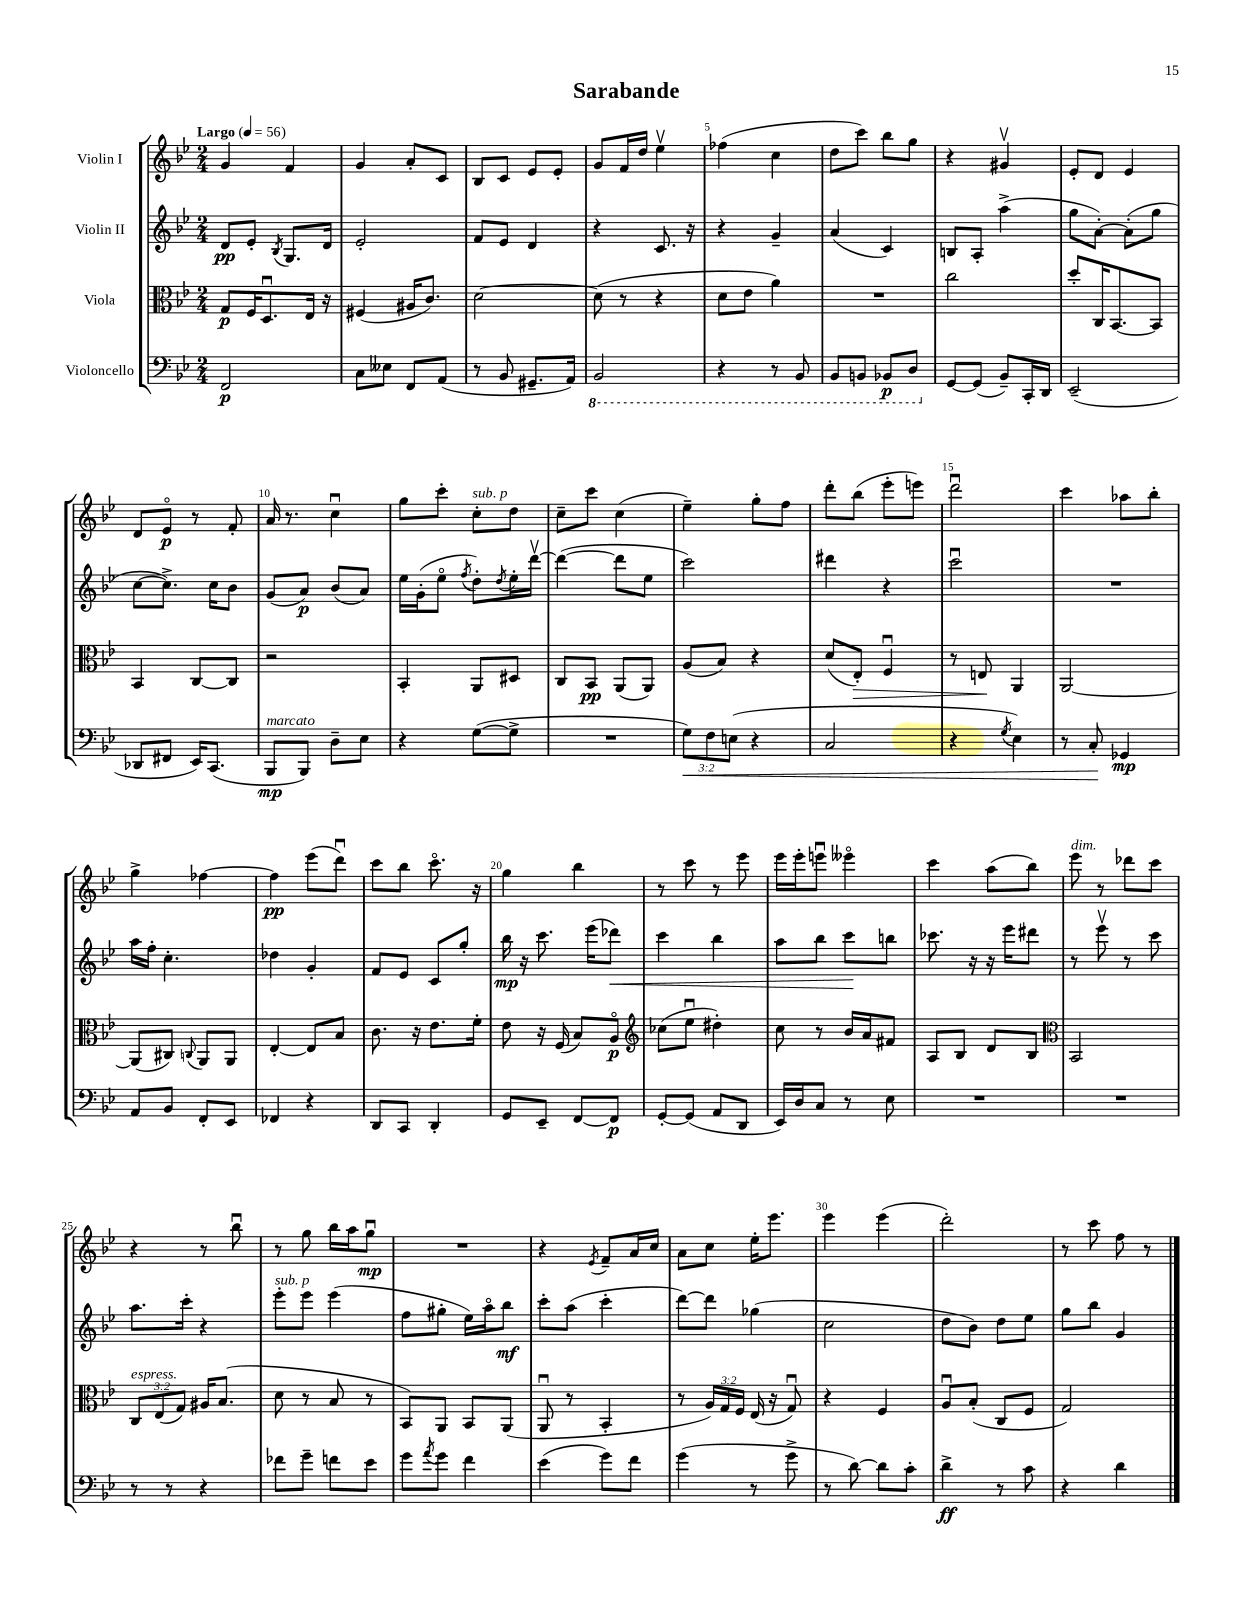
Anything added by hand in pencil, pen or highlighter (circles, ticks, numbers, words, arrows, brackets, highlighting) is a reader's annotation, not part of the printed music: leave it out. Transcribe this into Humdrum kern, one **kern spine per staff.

**kern	**dynam	**kern	**dynam	**kern	**dynam	**kern	**dynam
*part4	*part4	*part3	*part3	*part2	*part2	*part1	*part1
*staff4	*staff4	*staff3	*staff3	*staff2	*staff2	*staff1	*staff1
*I"Violoncello	*	*I"Viola	*	*I"Violin II	*	*I"Violin I	*
*clefF4	*	*clefC3	*	*clefG2	*	*clefG2	*
*k[b-e-]	*	*k[b-e-]	*	*k[b-e-]	*	*k[b-e-]	*
*M2/4	*	*M2/4	*	*M2/4	*	*M2/4	*
*MM56	*	*MM56	*	*MM56	*	*MM56	*
=1	=1	=1	=1	=1	=1	=1	=1
!	!	!	!	!	!	!LO:TX:a:B:t=Largo	!
2FF/	p	8G/L	p	8d/L	pp	4g/	.
.	.	16F/K	.	8e-'/J	.	.	.
.	.	8.Du/	.	.	.	.	.
.	.	.	.	8qB-/	.	.	.
.	.	.	.	8.G/L	.	4f/	.
.	.	16E-/Jk	.	.	.	.	.
.	.	16r	.	16d/Jk	.	.	.
=2	=2	=2	=2	=2	=2	=2	=2
8C\L	.	(4F#X/	.	2e-'/	.	4g/	.
8E--X\J	.	.	.	.	.	.	.
8FF/L	.	16A#X/KL	.	.	.	8a'/L	.
.	.	8.c/J)	.	.	.	.	.
(8AA/J	.	.	.	.	.	8c/J	.
=3	=3	=3	=3	=3	=3	=3	=3
8r	.	[2d\	.	8f/L	.	8B-/L	.
8BB-/	.	.	.	8e-/J	.	8c/J	.
8.GG#X~/L	.	.	.	4d/	.	8e-/L	.
.	.	.	.	.	.	8e-'/J	.
16AA/Jk)	.	.	.	.	.	.	.
=4	=4	=4	=4	=4	=4	=4	=4
*8ba	*	*	*	*	*	*	*
2BBB-/	.	(8d\]	.	4r	.	8g/L	.
.	.	8r	.	.	.	16f/L	.
.	.	.	.	.	.	16dd/JJ	.
.	.	4r	.	8.c/	.	4ee-v\	.
.	.	.	.	16r	.	.	.
=5	=5	=5	=5	=5	=5	=5	=5
4r	.	8d\L	.	4r	.	(4ff-X\	.
.	.	8e-\J	.	.	.	.	.
8r	.	4a\)	.	4g~/	.	4cc\	.
8BBB-/	.	.	.	.	.	.	.
=6	=6	=6	=6	=6	=6	=6	=6
8BBB-/L	.	2r	.	(4a/	.	8dd\L	.
8BBBn/J	.	.	.	.	.	8ccc\J)	.
8BBB-X/L	p	.	.	4c/)	.	8bb-\L	.
8DD/J	.	.	.	.	.	8gg\J	.
=7	=7	=7	=7	=7	=7	=7	=7
*X8ba	*	*	*	*	*	*	*
[8GG/L	.	2cc\	.	8Bn/L	.	4r	.
(8GG/J]	.	.	.	8A'/J	.	.	.
8BB-~/L)	.	.	.	(4aa^\	.	4g#Xv/	.
16CC'/L	.	.	.	.	.	.	.
16DD/JJ	.	.	.	.	.	.	.
=8	=8	=8	=8	=8	=8	=8	=8
(2EE-~/	.	8dd'/L	.	8gg\L	.	8e-'/L	.
.	.	16C/K	.	[8a'\J)	.	8d/J	.
.	.	[8.BB-/	.	.	.	.	.
.	.	.	.	(8a'\L]	.	4e-/	.
.	.	8BB-/J]	.	8gg\J	.	.	.
!!LO:LB:g=z
=9	=9	=9	=9	=9	=9	=9	=9
8DD-X/L	.	4BB-/	.	[8cc\L	.	8d/L	.
8FF#X/J	.	.	.	8.cc^\J])	.	8e-/J	p
16EE-/KL)	.	[8C/L	.	.	.	8r	.
(8.CC/J	.	.	.	16cc\KL	.	.	.
.	.	8C/J]	.	8b-\J	.	8f'/	.
=10	=10	=10	=10	=10	=10	=10	=10
!LO:TX:a:i:t=marcato	!	!	!	!	!	!	!
8BBB-/L	mp	2r	.	(8g/L	.	16a/	.
.	.	.	.	.	.	8.r	.
8BBB-/J)	.	.	.	8a/J)	p	.	.
8D~\L	.	.	.	(8b-/L	.	4ccu\	.
8E-\J	.	.	.	8a/J)	.	.	.
=11	=11	=11	=11	=11	=11	=11	=11
4r	.	4BB-'/	.	16ee-\LL	.	8gg\L	.
.	.	.	.	(16g'\J	.	.	.
.	.	.	.	8ee-\J	.	8ccc'\J	.
.	.	.	.	8qff/	.	.	.
!	!	!	!	!	!	!LO:TX:a:i:t=sub. p	!
([8G\L	.	8AA/L	.	8dd'\L)	.	8cc'\L	.
.	.	.	.	8qdd/	.	.	.
8G^\J]	.	8D#X/J	.	16ee-'\L	.	8dd\J	.
.	.	.	.	[16dddv\JJ	.	.	.
=12	=12	=12	=12	=12	=12	=12	=12
2r	.	8C/L	.	(4ddd\_	.	8cc~\L	.
.	.	8BB-/J	pp	.	.	8ccc\J	.
.	.	(8AA/L	.	8ddd\L]	.	(4cc\	.
.	.	8AA/J)	.	8ee-\J	.	.	.
=13	=13	=13	=13	=13	=13	=13	=13
!	!LO:HP:b	!	!	!	!	!	!
12G\L)	<	(8A/L	.	2ccc\)	.	4ee-~\)	.
12F\	.	.	.	.	.	.	.
.	.	8B-/J)	.	.	.	.	.
(12En\J	.	.	.	.	.	.	.
4r	.	4r	.	.	.	8gg'\L	.
.	.	.	.	.	.	8ff\J	.
=14	=14	=14	=14	=14	=14	=14	=14
2C/	.	(8d/L	.	4ddd#X\	.	8ddd'\L	.
!	!	!	!LO:HP:b	!	!	!	!
.	.	8E-'/J)	>	.	.	(8bb-\J	.
.	.	4Fu/	.	4r	.	8eee-'\L	.
.	.	.	.	.	.	8eeen\J)	.
=15	=15	=15	=15	=15	=15	=15	=15
4r	.	8r	.	2cccu\	.	2dddu\	.
.	.	8En/	.	.	.	.	.
8qG/	.	.	.	.	.	.	.
4E-\)	.	4AA/	]	.	.	.	.
=16	=16	=16	=16	=16	=16	=16	=16
8r	.	[2AA/	.	2r	.	4ccc\	.
8C'/	.	.	.	.	.	.	.
4GG-X/	[ mp	.	.	.	.	8aa-X\L	.
.	.	.	.	.	.	8bb-'\J	.
!!LO:LB:g=z
=17	=17	=17	=17	=17	=17	=17	=17
8AA/L	.	(8AA/L]	.	16aa\LL	.	4gg^\	.
.	.	.	.	16ff'\JJ	.	.	.
8BB-/J	.	8C#X/J)	.	4.cc'\	.	.	.
.	.	8qqCn/	.	.	.	.	.
8FF'/L	.	8AA/L	.	.	.	[4ff-X\	.
8EE-/J	.	8AA/J	.	.	.	.	.
=18	=18	=18	=18	=18	=18	=18	=18
4FF-X/	.	[4E-'/	.	4dd-X\	.	4ff-\]	pp
4r	.	8E-/L]	.	4g'/	.	(8eee-\L	.
.	.	8B-/J	.	.	.	8dddu\J)	.
=19	=19	=19	=19	=19	=19	=19	=19
8DD/L	.	8.c\	.	8f/L	.	8ccc\L	.
8CC/J	.	.	.	8e-/J	.	8bb-\J	.
.	.	16r	.	.	.	.	.
4DD'/	.	8.e-\L	.	8c/L	.	8.ccc\	.
.	.	.	.	8gg'/J	.	.	.
.	.	16f'\Jk	.	.	.	16r	.
=20	=20	=20	=20	=20	=20	=20	=20
8GG/L	.	8e-\	.	16bb-\	mp	4gg\	.
.	.	.	.	16r	.	.	.
8EE-~/J	.	16r	.	8.ccc\	.	.	.
.	.	(16F/	.	.	.	.	.
[8FF/L	.	8B-/L)	.	.	.	4bb-\	.
.	.	.	.	(16eee-\KL	.	.	.
!	!	!	!	!	!LO:HP:b	!	!
8FF/J]	p	8A/J	p	8ddd-X\J)	<	.	.
=21	=21	=21	=21	=21	=21	=21	=21
*	*	*clefG2	*	*	*	*	*
[8GG'/L	.	(8cc-X\L	.	4ccc\	.	8r	.
(8GG/J]	.	8ee-u\J	.	.	.	8ccc\	.
8AA/L	.	4dd#X'\)	.	4bb-\	.	8r	.
8DD/J	.	.	.	.	.	8eee-\	.
=22	=22	=22	=22	=22	=22	=22	=22
16EE-/LL)	.	8cc\	.	8aa\L	.	16eee-\LL	.
16D/J	.	.	.	.	.	16eee-'\J	.
8C/J	.	8r	.	8bb-\J	.	8eeenu\J	.
8r	.	16b-/LL	.	8ccc\L	.	4eee--X\	.
.	.	16a/J	.	.	.	.	.
8E-\	.	8f#X/J	.	8bbn\J	[	.	.
=23	=23	=23	=23	=23	=23	=23	=23
2r	.	8A/L	.	8.ccc-X\	.	4ccc\	.
.	.	8B-/J	.	.	.	.	.
.	.	.	.	16r	.	.	.
.	.	8d/L	.	16r	.	(8aa\L	.
.	.	.	.	16eee-\KL	.	.	.
.	.	8B-/J	.	8ddd#X\J	.	8bb-\J)	.
=24	=24	=24	=24	=24	=24	=24	=24
*	*	*clefC3	*	*	*	*	*
!	!	!	!	!	!	!LO:TX:a:i:t=dim.	!
2r	.	2BB-/	.	8r	.	8eee-\	.
.	.	.	.	8eee-v\	.	8r	.
.	.	.	.	8r	.	8ddd-X\L	.
.	.	.	.	8ccc\	.	8ccc\J	.
!!LO:LB:g=z
=25	=25	=25	=25	=25	=25	=25	=25
!	!	!LO:TX:a:i:t=espress.	!	!	!	!	!
8r	.	12C/L	.	8.aa\L	.	4r	.
.	.	(12E-/	.	.	.	.	.
8r	.	.	.	.	.	.	.
.	.	12G/J)	.	.	.	.	.
.	.	.	.	16ccc'\Jk	.	.	.
4r	.	16A#X/KL	.	4r	.	8r	.
.	.	(8.B-/J	.	.	.	.	.
.	.	.	.	.	.	8bb-u\	.
=26	=26	=26	=26	=26	=26	=26	=26
!	!	!	!	!LO:TX:a:i:t=sub. p	!	!	!
8f-X\L	.	8d\	.	8eee-'\L	.	8r	.
8g~\J	.	8r	.	8eee-\J	.	8gg\	.
8fn\L	.	8B-/	.	(4eee-\	.	16bb-\LL	.
.	.	.	.	.	.	16aa\J	.
8e-\J	.	8r	.	.	.	8ggu\J	mp
=27	=27	=27	=27	=27	=27	=27	=27
8g\L	.	8BB-/L)	.	8ff\L	.	2r	.
8qa/	.	.	.	.	.	.	.
8g\J	.	8AA/J	.	8gg#X'\J	.	.	.
4f\	.	8BB-/L	.	16ee-\LL)	.	.	.
.	.	.	.	16aa\J	.	.	.
.	.	(8AA/J	.	8bb-\J	mf	.	.
=28	=28	=28	=28	=28	=28	=28	=28
(4e-\	.	8AAu/	.	8ccc'\L	.	4r	.
.	.	8r	.	(8aa\J	.	.	.
.	.	.	.	.	.	8qe-/	.
8g\L)	.	4BB-'/	.	4ccc'\	.	8f~/L	.
8f\J	.	.	.	.	.	16a/L	.
.	.	.	.	.	.	16cc/JJ	.
=29	=29	=29	=29	=29	=29	=29	=29
(4g\	.	8r	.	[8ddd\L)	.	8a\L	.
.	.	24A/LL)	.	8ddd\J]	.	8cc\J	.
.	.	24G/	.	.	.	.	.
.	.	24F/JJ	.	.	.	.	.
8r	.	(16E-/	.	(4gg-X\	.	16ee-'\KL	.
.	.	16r	.	.	.	8.eee-\J	.
8g^\	.	8Gu/)	.	.	.	.	.
=30	=30	=30	=30	=30	=30	=30	=30
8r	.	4r	.	2cc\	.	4eee-\	.
[8d\)	.	.	.	.	.	.	.
8d\L]	.	4F/	.	.	.	(4eee-\	.
8c'\J	.	.	.	.	.	.	.
=31	=31	=31	=31	=31	=31	=31	=31
4d^\	ff	8Au/L	.	8dd\L	.	2ddd'\)	.
.	.	(8B-'/J	.	8b-\J)	.	.	.
8r	.	8C/L	.	8dd\L	.	.	.
8c\	.	8F/J	.	8ee-\J	.	.	.
=32	=32	=32	=32	=32	=32	=32	=32
4r	.	2G/)	.	8gg\L	.	8r	.
.	.	.	.	8bb-\J	.	8ccc\	.
4d\	.	.	.	4g/	.	8ff\	.
.	.	.	.	.	.	8r	.
==	==	==	==	==	==	==	==
*-	*-	*-	*-	*-	*-	*-	*-
